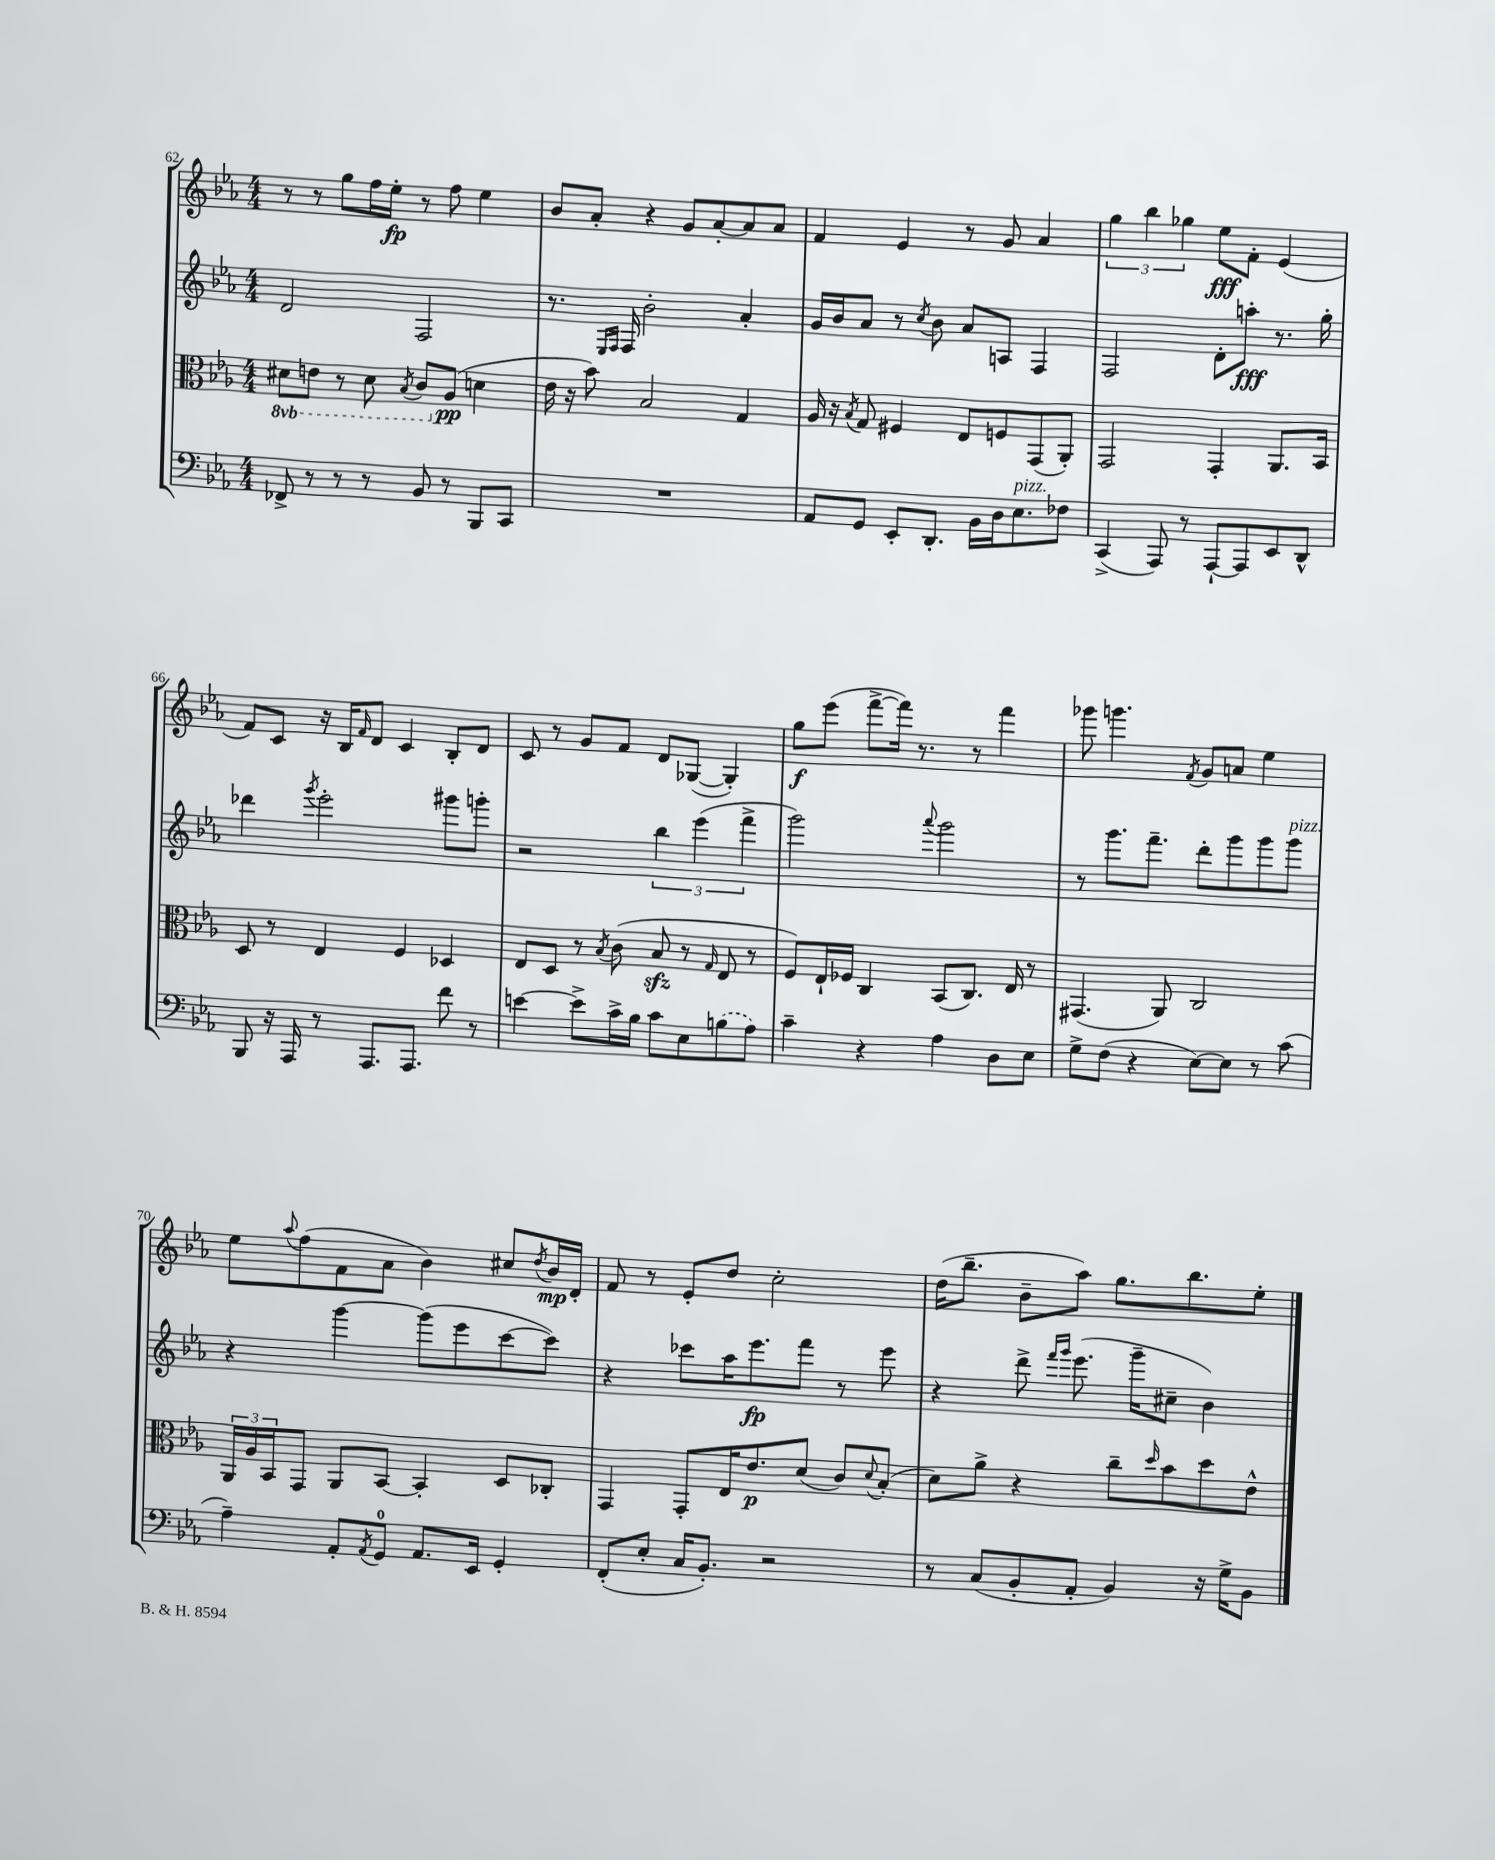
<<
\new StaffGroup <<
\new Staff = "s0" {
    \clef treble \key ees \major \numericTimeSignature \time 4/4
    r8 r8 g''8 f''16 ees''16-.\fp r8 f''8 ees''4 |
    bes'8 aes'8-. r4 g'8 aes'8~-. aes'8 aes'8 |
    f'4 ees'4 r8 g'8 aes'4 |
    \tuplet 3/2 { g''4 bes''4 ges''4 } ees''8\fff f'8-. ees'4( |
    f'8) c'8 r16 bes16 \grace { f'16 } d'8 c'4 bes8-. d'8 |
    c'8 r8 g'8 f'8 d'8 ges8~( ges4-.) |
    g''8\f ees'''8( f'''8~-> f'''16) r8. r8 f'''4 |
    ges'''8 g'''4. \acciaccatura { f'8 } g'8 a'8 ees''4 |
    ees''8 \appoggiatura { aes''8 } f''8( f'8 aes'8 bes'4) cis''8 \acciaccatura { d''8 } bes'16\mp d'16-. |
    f'8 r8 ees'8-. d''8 c''2-. |
    d''16( bes''8.-- bes'8-- aes''8) g''8. bes''8. ees''8-. \bar "|." |
}
\new Staff = "s1" {
    \clef treble \key ees \major \numericTimeSignature \time 4/4
    d'2 f2 |
    r8. \grace { ees16 f16 } f16 bes'2-. aes'4-. |
    g'16 bes'16 aes'8 r8 \acciaccatura { c''8 } bes'8 aes'8 a8 f4 |
    f2 d'8-. a''8-.\fff r8. g''16-. |
    des'''4 \acciaccatura { g'''8 } ees'''2-. gis'''8 g'''8-. |
    r2 \tuplet 3/2 { bes''4 ees'''4( f'''4-> } |
    g'''2) \appoggiatura { aes'''8 } g'''2 |
    r8 g'''8. f'''8.-- d'''8-. g'''8 g'''8 g'''8^\markup { \italic "pizz." } |
    r4 g'''4~ g'''8( ees'''8 c'''8~ c'''8) |
    r4 ces'''8 aes''16 ees'''8.\fp f'''8 r8 ees'''8 |
    r4 d'''8-> \grace { f'''16 g'''16 } ees'''8.( g'''16-- cis''8-- bes'4) \bar "|." |
}
\new Staff = "s2" {
    \clef alto \key ees \major \numericTimeSignature \time 4/4 \set Staff.ottavationMarkups = #ottavation-simple-ordinals
    \ottava #-1 dis8 e8 r8 dis8 \acciaccatura { bes,8 } c8 \ottava #0 aes8\pp( d'!4 |
    ees'16 r16 bes'8) bes2 g4 |
    aes16 r16 \acciaccatura { bes8 } g8 fis4 ees8 f8 g,8( aes,8-.) |
    g,2 g,4-. aes,8. bes,16 |
    d8 r8 ees4 f4 des4 |
    ees8 d8 r8 \acciaccatura { bes8 } c'8( bes8\sfz r8 \grace { g16 } ees8 r8 |
    f8) ees16-! fes16 c4 bes,8( c8.) ees16 r8 |
    gis,4.( aes,8) c2 |
    \tuplet 3/2 { aes,16 aes16 bes,16 } g,8 aes,8 bes,8~ bes,4-. d8 ces8-. |
    g,4 g,8-. ees16 ees'8.\p d'8( c'8) \appoggiatura { d'8 } bes8-.( |
    d'8) aes'8-> r4 c''8-- \grace { d''16 } bes'8 d''8 ees'8-^ \bar "|." |
}
\new Staff = "s3" {
    \clef bass \key ees \major \numericTimeSignature \time 4/4
    fes,8-> r8 r8 r8 bes,8 r8 bes,,8 c,8 |
    R1 |
    aes,8 g,8 ees,8-. d,8.-. bes,16 d16 ees8.^\markup { \italic "pizz." } fes8 |
    c,4->( aes,,8) r8 aes,,8~-! aes,,8 ees,8 d,8-^ |
    bes,,8 r16 aes,,16 r8 aes,,8. aes,,8. f'8 r8 |
    e'4~ e'8-> c'16-> bes16 c'8 ees8 \once \slurDashed b8( aes8) |
    c'4-- r4 aes4 d8 ees8 |
    g8-> f8( r4 ees8~) ees8 r8 c'8( |
    aes4--) aes,8-. \acciaccatura { aes,8 } g,8-0 aes,8. ees,16 g,4-. |
    f,8-.( ees8-. c16 bes,8.-.) r2 |
    r8 c8( bes,8-. aes,8-. bes,4) r16 g16-> bes,8 \bar "|." |
}
>>
>>
\layout { \context { \Score currentBarNumber = #62 } }
